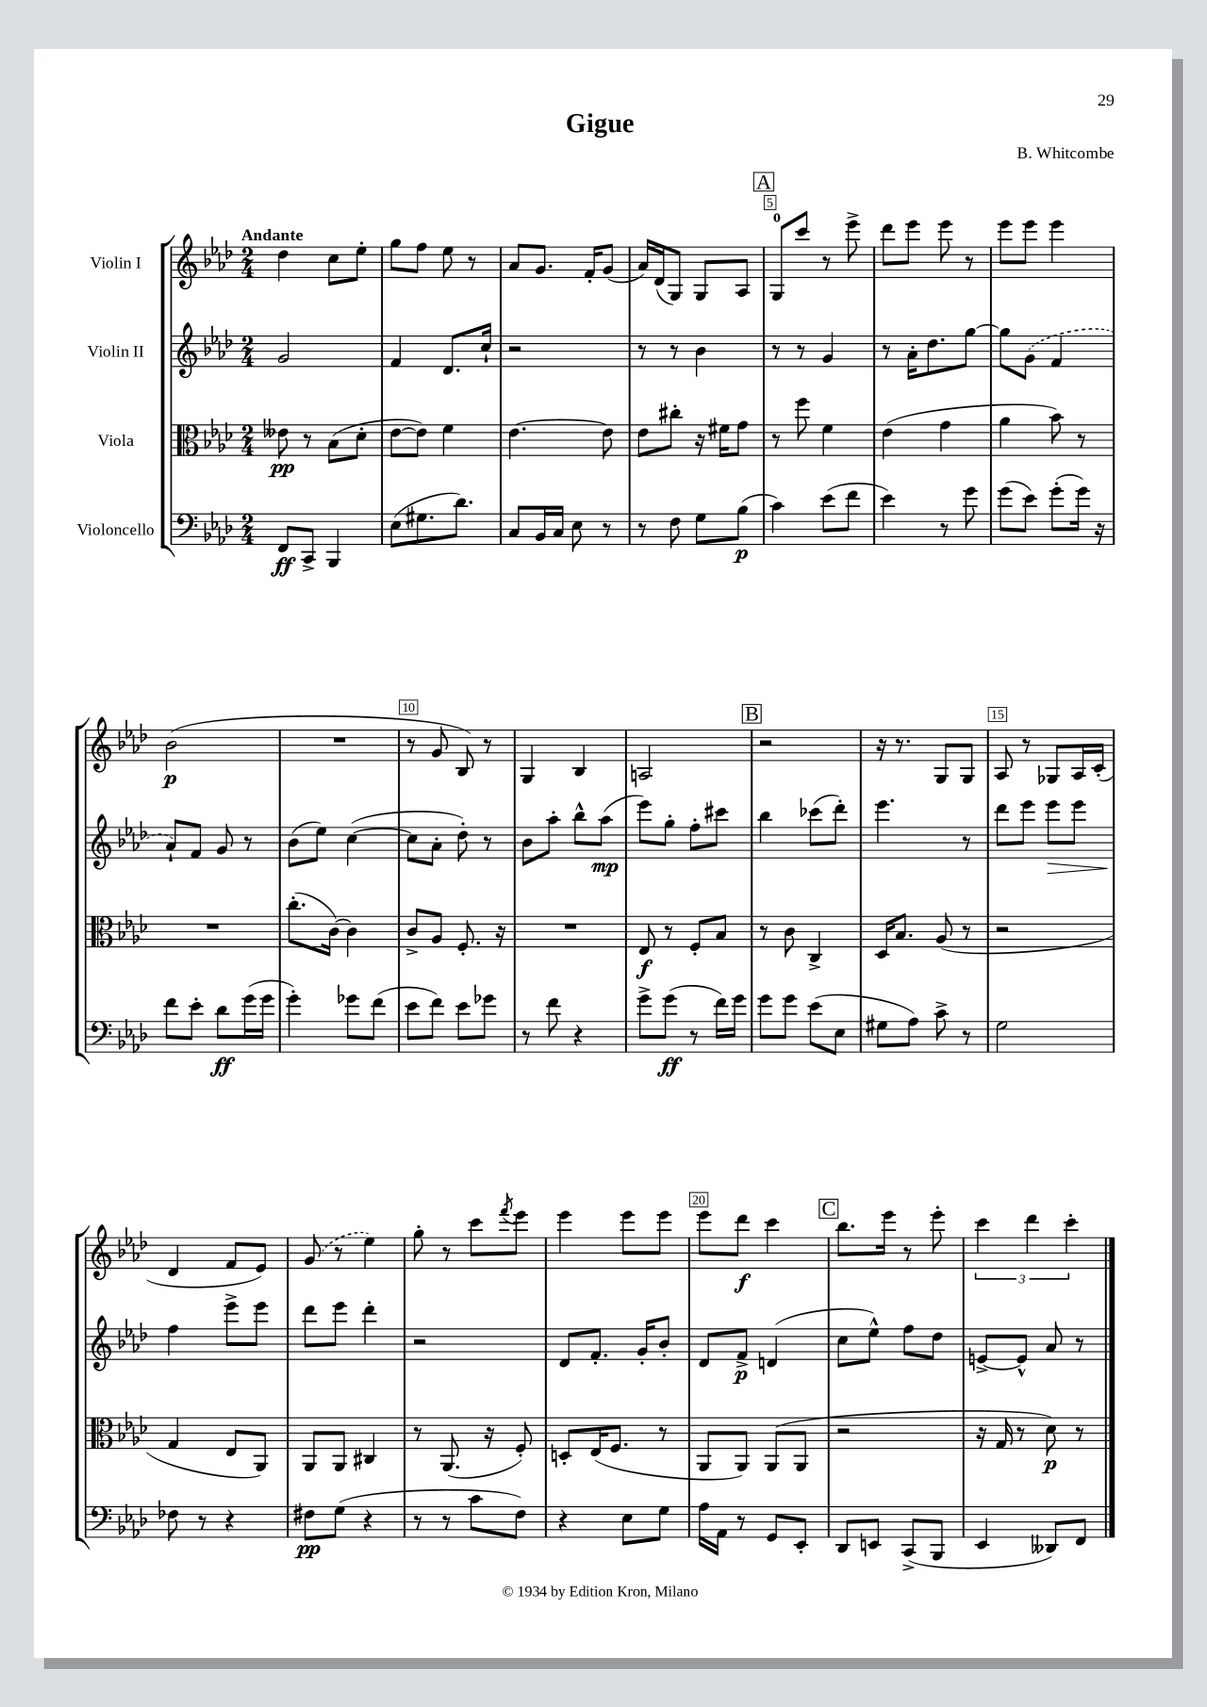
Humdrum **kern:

**kern	**kern	**kern	**kern
*staff4	*staff3	*staff2	*staff1
*clefF4	*clefC3	*clefG2	*clefG2
*k[b-e-a-d-]	*k[b-e-a-d-]	*k[b-e-a-d-]	*k[b-e-a-d-]
*M2/4	*M2/4	*M2/4	*M2/4
8FF	8e--	2g	4dd-
8CC^	8r	.	.
4BBB-	(8B-	.	8cc
.	8d-'	.	8ee-'
=	=	=	=
(8E-	[8e-	4f	8gg
8.G#	8e-])	.	8ff
.	4f	8.d-	8ee-
8.d-)	.	.	.
.	.	.	8r
.	.	16cc`	.
=	=	=	=
8C	[4.e-	2r	8a-
16BB-	.	.	8.g
16C	.	.	.
8E-	.	.	.
.	.	.	16f'
8r	8e-]	.	(8g
=	=	=	=
8r	8e-	8r	16a-)
.	.	.	(16d-
8F	8cc#'	8r	8G)
8G	16r	4b-	8G
.	16f#	.	.
(8B-	8g	.	8A-
=	=	=	=
4c)	8r	8r	8G
.	8ff	8r	8ccc
(8e-	4f	4g	8r
8f	.	.	8eee-^
=	=	=	=
4e-)	(4e-	8r	8ddd-
.	.	16a-'	8eee-
.	.	8.dd-	.
8r	4g	.	8eee-
8g	.	[8gg	8r
=	=	=	=
(8g	4a-	8gg]	8eee-
8e-)	.	(8g	8eee-
(8g'	8b-)	4f	4eee-
16g)	8r	.	.
16r	.	.	.
=	=	=	=
8f	2r	8a-`)	(2b-
8e-'	.	8f	.
8d-	.	8g	.
(16g	.	8r	.
16g	.	.	.
=	=	=	=
4g')	(8.cc'	(8b-	2r
.	.	8ee-)	.
.	[16c)	.	.
8g-	4c]	([4cc	.
(8f	.	.	.
=	=	=	=
8e-	8c^	8cc]	8r
8f)	8A-	8a-'	8g
8e-	8.F'	8dd-')	8B-)
8g-	.	8r	8r
.	16r	.	.
=	=	=	=
8r	2r	8b-	4G
8f	.	8aa-'	.
4r	.	8bb-^^	4B-
.	.	(8aa-	.
=	=	=	=
8g^	8E-	8eee-)	2A
(8g	8r	8gg'	.
8r	8F'	8ff'	.
16f)	8B-	8ccc#	.
16g	.	.	.
=	=	=	=
8g	8r	4bb-	2r
8g	8c	.	.
(8e-	4C^	(8ccc-	.
8E-	.	8ddd-')	.
=	=	=	=
8G#	16D-	4.eee-	16r
.	8.B-	.	8.r
8A-)	.	.	.
8c^	(8A-	.	8G
8r	8r	8r	8G
=	=	=	=
2G	2r	8ddd-	8A-
.	.	8eee-	8r
.	.	8eee-	8G-
.	.	8eee-	16A-
.	.	.	(16c'
=	=	=	=
8F-	4G	4ff	4d-
8r	.	.	.
4r	8E-	8eee-^	8f
.	8AA-)	8eee-	8e-)
=	=	=	=
8F#	8AA-	8ddd-	(8g
(8G	8AA-	8eee-	8r
4r	4C#	4ddd-'	4ee-)
=	=	=	=
8r	8r	2r	8gg'
8r	(8.AA-	.	8r
8c	.	.	8ccc
.	16r	.	.
.	.	.	8qfff
8F)	8F')	.	8eee-
=	=	=	=
4r	8D'	8d-	4eee-
.	(16E-	8.f'	.
.	8.F	.	.
8E-	.	.	8eee-
.	.	16g'	.
8G	8r	8b-'	8eee-
=	=	=	=
16A-	8AA-	8d-	8eee-
16AA-	.	.	.
8r	8AA-)	8f^	8ddd-
8GG	(8AA-	(4d	4ccc
8EE-'	8AA-	.	.
=	=	=	=
8DD-	2r	8cc	8.bb-
8EE	.	8ee-^^)	.
.	.	.	16eee-
(8CC^	.	8ff	8r
8BBB-	.	8dd-	8eee-'
=	=	=	=
4EE-	16r	[8e^	6ccc
.	16G	.	.
.	8r	8e^^]	.
.	.	.	6ddd-
8DD--)	8d-)	8a-	.
.	.	.	6ccc'
8FF	8r	8r	.
==	==	==	==
*-	*-	*-	*-
